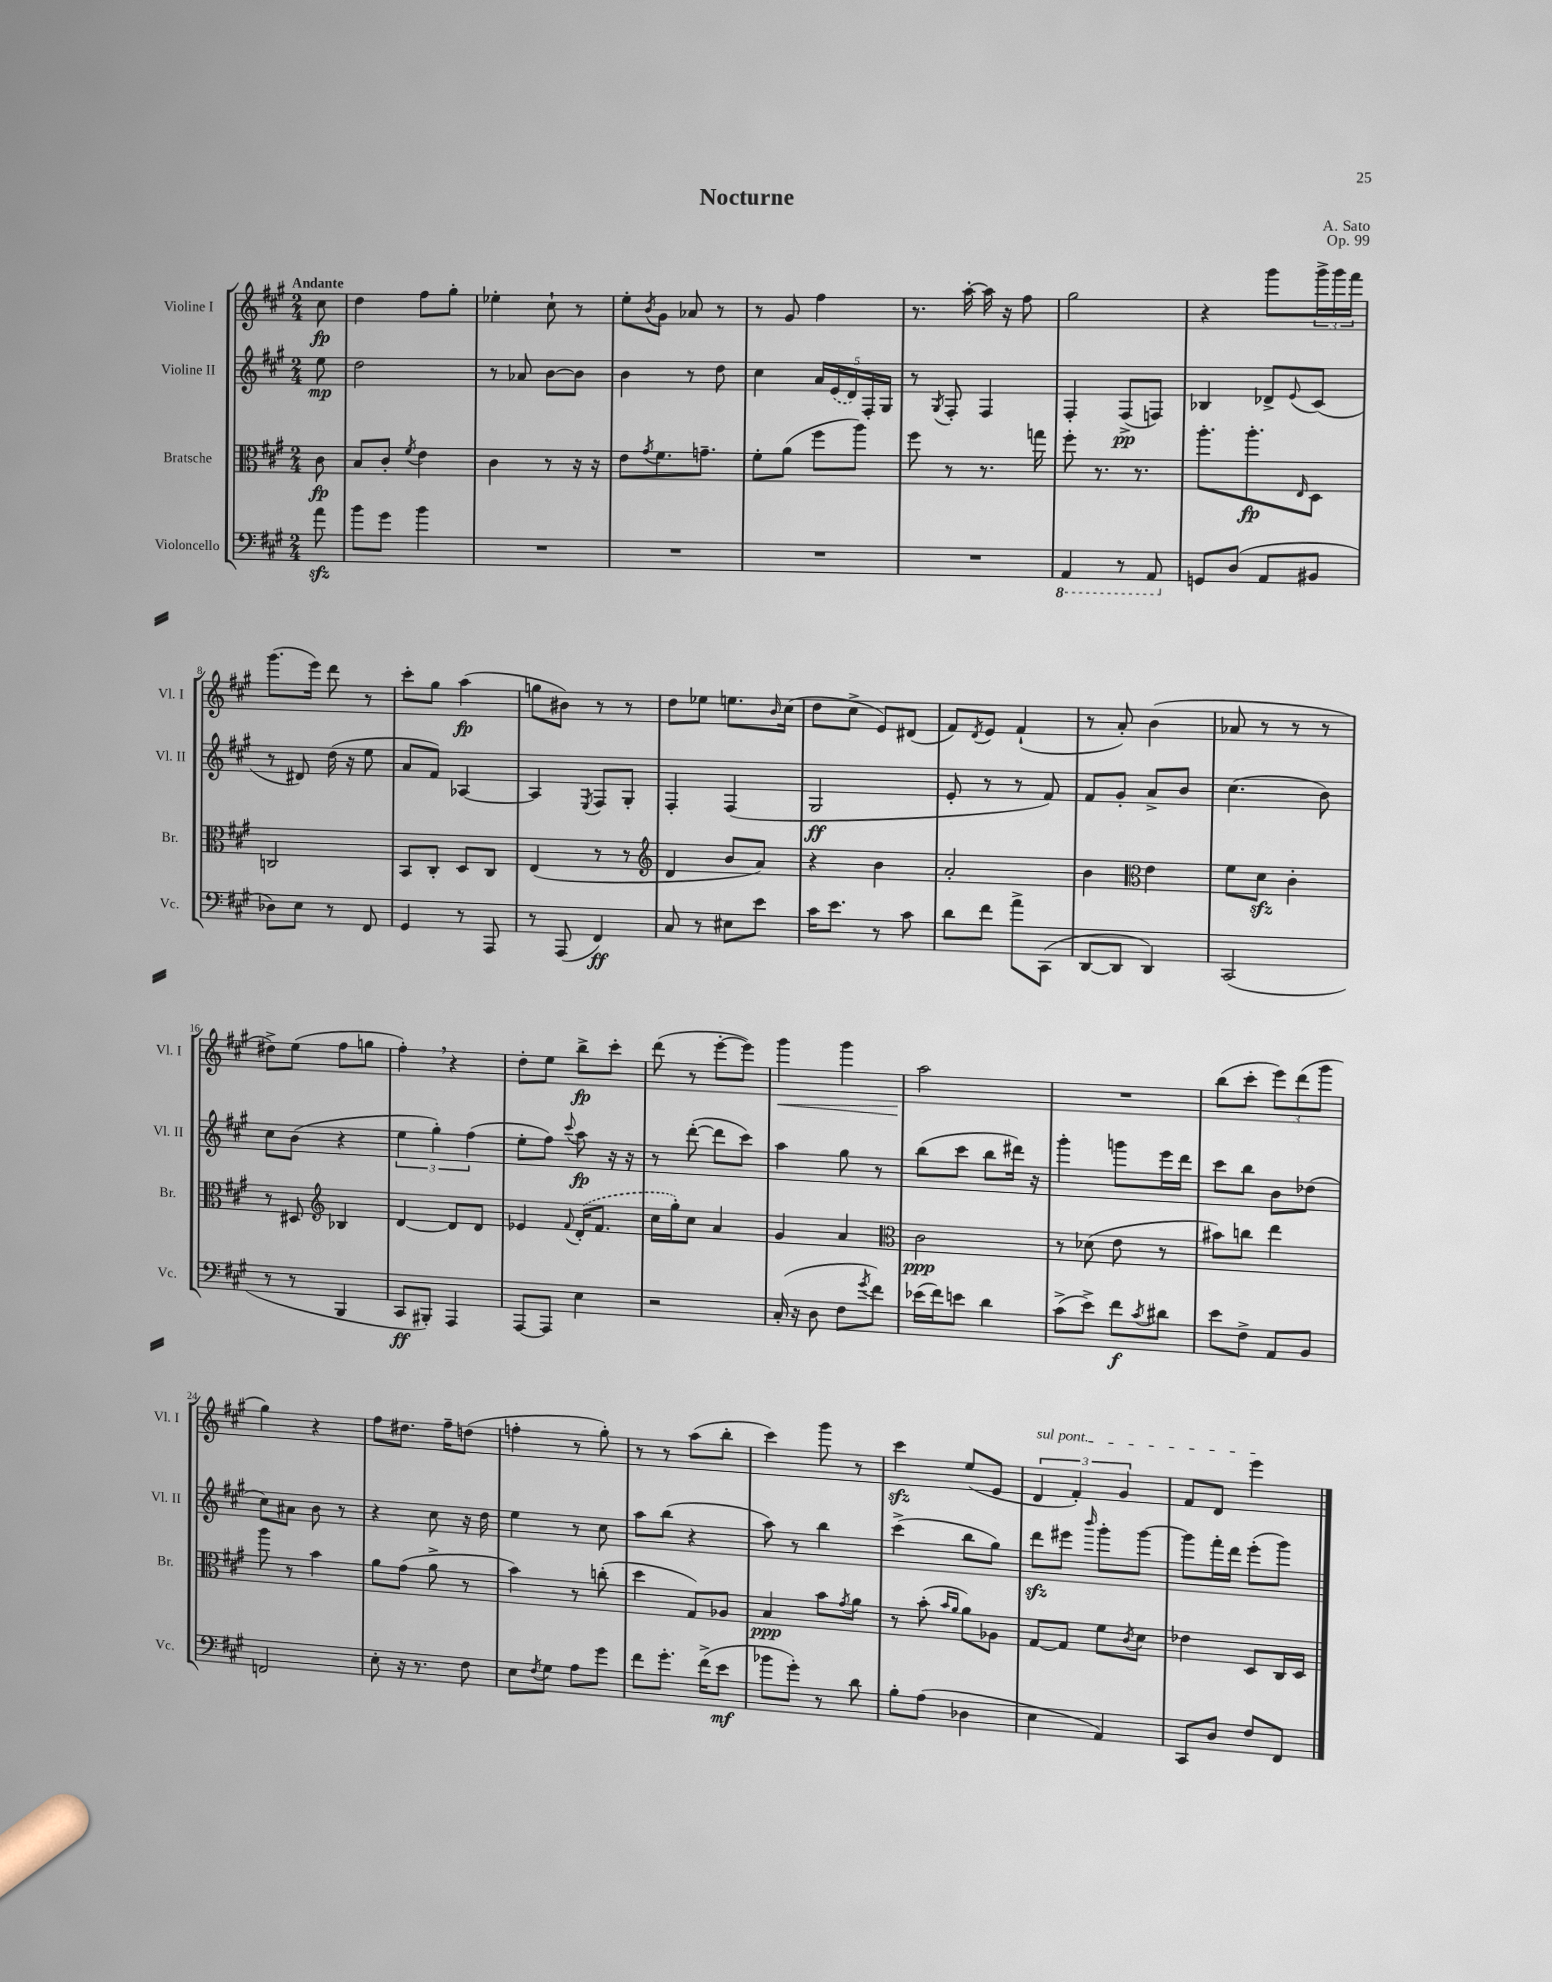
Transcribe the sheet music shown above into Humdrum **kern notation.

**kern	**kern	**kern	**kern
*staff4	*staff3	*staff2	*staff1
*clefF4	*clefC3	*clefG2	*clefG2
*k[f#c#g#]	*k[f#c#g#]	*k[f#c#g#]	*k[f#c#g#]
*M2/4	*M2/4	*M2/4	*M2/4
8a\	8c#\	8ee\	8cc#\
=	=	=	=
8b\L	8B/L	2dd\	4dd\
8g#\J	8c#'/J	.	.
.	8qf#/	.	.
4b\	4e\	.	8ff#\L
.	.	.	8gg#'\J
=	=	=	=
2r	4c#\	8r	4ee-'\
.	.	8a-/	.
.	8r	[8b\L	8cc#`\
.	16r	8b\]J	8r
.	16r	.	.
=	=	=	=
2r	8e\L	4b\	8ee'\L
.	8qg#/	.	8qb/
.	8.f#\	.	8g#\J
.	.	8r	8a-/
.	8.g~\J	.	.
.	.	8dd\	8r
=	=	=	=
2r	8f#'\L	4cc#\	8r
.	(8a\J	.	8g#/
.	8ff#\L	20a/LL	4ff#\
.	.	(20e/	.
.	.	20d/)	.
.	8aa\J)	.	.
.	.	20F#'/	.
.	.	20G#/JJ	.
=	=	=	=
2r	8ff#\	8r	8.r
.	.	8qG#/	.
.	8r	8F#'/	.
.	.	.	[16aa'\
.	8.r	4F#/	16aa\]
.	.	.	16r
.	.	.	8ff#\
.	16gg\	.	.
=	=	=	=
4AAA/	8ff#'\	4F#'/	2gg#\
.	8.r	.	.
8r	.	(8F#^/L	.
.	8.r	.	.
8AAA/	.	8F/J)	.
=	=	=	=
8GG/L	8.aa'\L	4B-/	4r
(8D/J	.	.	.
.	8.aa'\	.	.
8AA/L	.	8d-^/L	8ggg#\L
.	16qqE/	8qqe/	.
8BB#/J	8D\J	(8c#/J	24ggg#^\L
.	.	.	24ggg#\
.	.	.	24fff#\JJ
=	=	=	=
8D-\L)	2C/	8r	(8.ggg#\L
8E\J	.	8d#/)	.
.	.	.	16eee\Jk)
8r	.	(16dd\	8ddd\
.	.	16r	.
8FF#/	.	8ee\	8r
=	=	=	=
4GG#/	8BB/L	8a/L	8ccc#'\L
.	8C#'/J	8f#/J)	8gg#\J
8r	8D/L	[4A-/	(4aa\
8AAA/	8C#/J	.	.
=	=	=	=
8r	(4E/	4A-/]	8gg\L
(8AAA/	.	.	8b#\J)
.	.	8qE/	.
4FF#/)	8r	8F#/L	8r
.	8r	8G#'/J	8r
=	=	=	=
*	*clefG2	*	*
8C#/	4d/	4F#'/	8dd\L
8r	.	.	8ee-\J
8E#\L	8b/L	(4F#/	8.ee\L
8e\J	8a/J)	.	.
.	.	.	16qqb/
.	.	.	(16cc#\Jk
=	=	=	=
16c#\LK	4r	2G#/	8dd\L
8.e\J	.	.	.
.	.	.	8cc#^\J
8r	4b\	.	8e/L)
8c#\	.	.	(8d#/J
=	=	=	=
8d\L	2a'/	8e'/	8f#/L)
.	.	.	8qd/
8f#\J	.	8r	8e/J
8a^\L	.	8r	(4f#`/
(8CC#\J	.	8f#/)	.
=	=	=	=
[8DD/L	4b\	8f#/L	8r
8DD/]J	.	8g#'/J	8a'/)
*	*clefC3	*	*
4DD/)	4e\	8a^/L	(4b\
.	.	8b/J	.
=	=	=	=
(2CC#/	8f#\L	(4.cc#\	8a-/
.	8d\J	.	8r
.	4c#'\	.	8r
.	.	8b\)	8r
=	=	=	=
8r	8r	8cc#\L	8dd#^\L)
8r	8D#/	(8b\J	(8ee\J
*	*clefG2	*	*
4BBB/	4B-/	4r	8ff#\L
.	.	.	8gg\J
=	=	=	=
8CC#/L	[4d/	6ee\	4ff#'\)
8BBB#'/J)	.	.	.
.	.	6gg#'\)	.
4AAA/	8d/]L	.	4r
.	.	(6ff#\	.
.	8d/J	.	.
=	=	=	=
[8AAA/L	4e-/	8ee'\L	8dd'\L
8AAA/]J	.	8ff#\J)	8ee\J
.	8qqf#/	8qqccc#/	.
4E\	(16d'/LK	8aa\	8bb^\L
.	8.f#/J	.	.
.	.	16r	8ccc#'\J
.	.	16r	.
=	=	=	=
2r	16cc#\LL	8r	(8ddd\
.	16gg#'\J)	.	.
.	8cc#\J	([8ddd'\	8r
.	4a/	8ddd\]L	[8eee'\L
.	.	8ccc#\J)	8eee\]J)
=	=	=	=
(16C#'/	4g#/	4aa\	4ggg#\
16r	.	.	.
8D\	.	.	.
8F#\L	4a/	8gg#\	4ggg#\
8qg#/	.	.	.
8f#\J)	.	8r	.
=	=	=	=
*	*clefC3	*	*
(16e-\LL	2c#\	(8bb\L	2aa\
16f#\J)	.	.	.
8e\J	.	8ccc#\J	.
4d\	.	8bb\L	.
.	.	16ddd#\Jk)	.
.	.	16r	.
=	=	=	=
(8c#^\L	8r	4ggg#'\	2r
8e^\J)	(8d-\	.	.
8f#\L	8e\	8ggg\L	.
8qc#/	.	.	.
8d#\J	8r	16eee\L	.
.	.	16ddd\JJ	.
=	=	=	=
8e\L	8b#\L)	8ccc#\L	(8bb\L
8F#^\J	8cc\J	8bb\J	8ccc#'\J
8AA/L	4ee\	8b\L	12eee\L)
.	.	.	(12ddd\
8BB/J	.	(8dd-\J	.
.	.	.	12ggg#\J
=	=	=	=
2FF/	8aa\	8cc#\L)	4gg#\)
.	8r	8a#\J	.
.	4b\	8b\	4r
.	.	8r	.
=	=	=	=
8E'\	8a\L	4r	8ff#\L
16r	(8g#\J	.	8.dd#\J
8.r	.	.	.
.	8a^\	8cc#\	.
.	.	.	16ff#~\LK
8F#\	8r	16r	(8dd\J
.	.	16dd\	.
=	=	=	=
8E\L	4b\)	4ee\	4ff'\
8qF#/	.	.	.
8G#\J	.	.	.
8A\L	8r	8r	8r
8g#\J	(8cc'\	8cc#\	8gg#'\)
=	=	=	=
8f#\L	4dd\	8aa\L	8r
8.g#'\J	.	(8bb\J	8r
.	8G#/L)	4r	(8aa\L
(16f#^\LK	.	.	.
8e\J	8A-/J	.	8bb'\J
=	=	=	=
8b-\L	4B/	8aa\)	4ccc#\)
8g#'\J)	.	8r	.
8r	8b\L	4bb\	8ggg#\
.	8qg#/	.	.
8d\	8a\J	.	8r
=	=	=	=
8B'\L	8r	(4ccc#^\	4ccc#\
(8A\J	(8b'\	.	.
.	16qqb/LL	.	.
.	16qqa/JJ	.	.
4D-\	8a\L)	8bb\L	(8ee/L
.	8A-\J	8gg#\J)	8e/J
=	=	=	=
4E\	[8G#/L	8ddd\L	6d/
.	8G#/]J	8eee#\J	.
.	.	.	6f#'/)
.	.	16qqbbb/	.
4AA/)	8f#\L	8ggg#'\L	.
.	.	.	6g#/
.	8qc#/	.	.
.	8d\J	[8ggg#\J	.
=	=	=	=
8CC#/L	4e-\	8ggg#\]L	8f#/L
8D/J	.	16fff#'\L	8d/J
.	.	16ddd\JJ	.
8F#/L	8D/L	(8eee'\L	4eee\
8FF#/J	16C#/L	8ggg#\J)	.
.	16D/JJ	.	.
==	==	==	==
*-	*-	*-	*-
